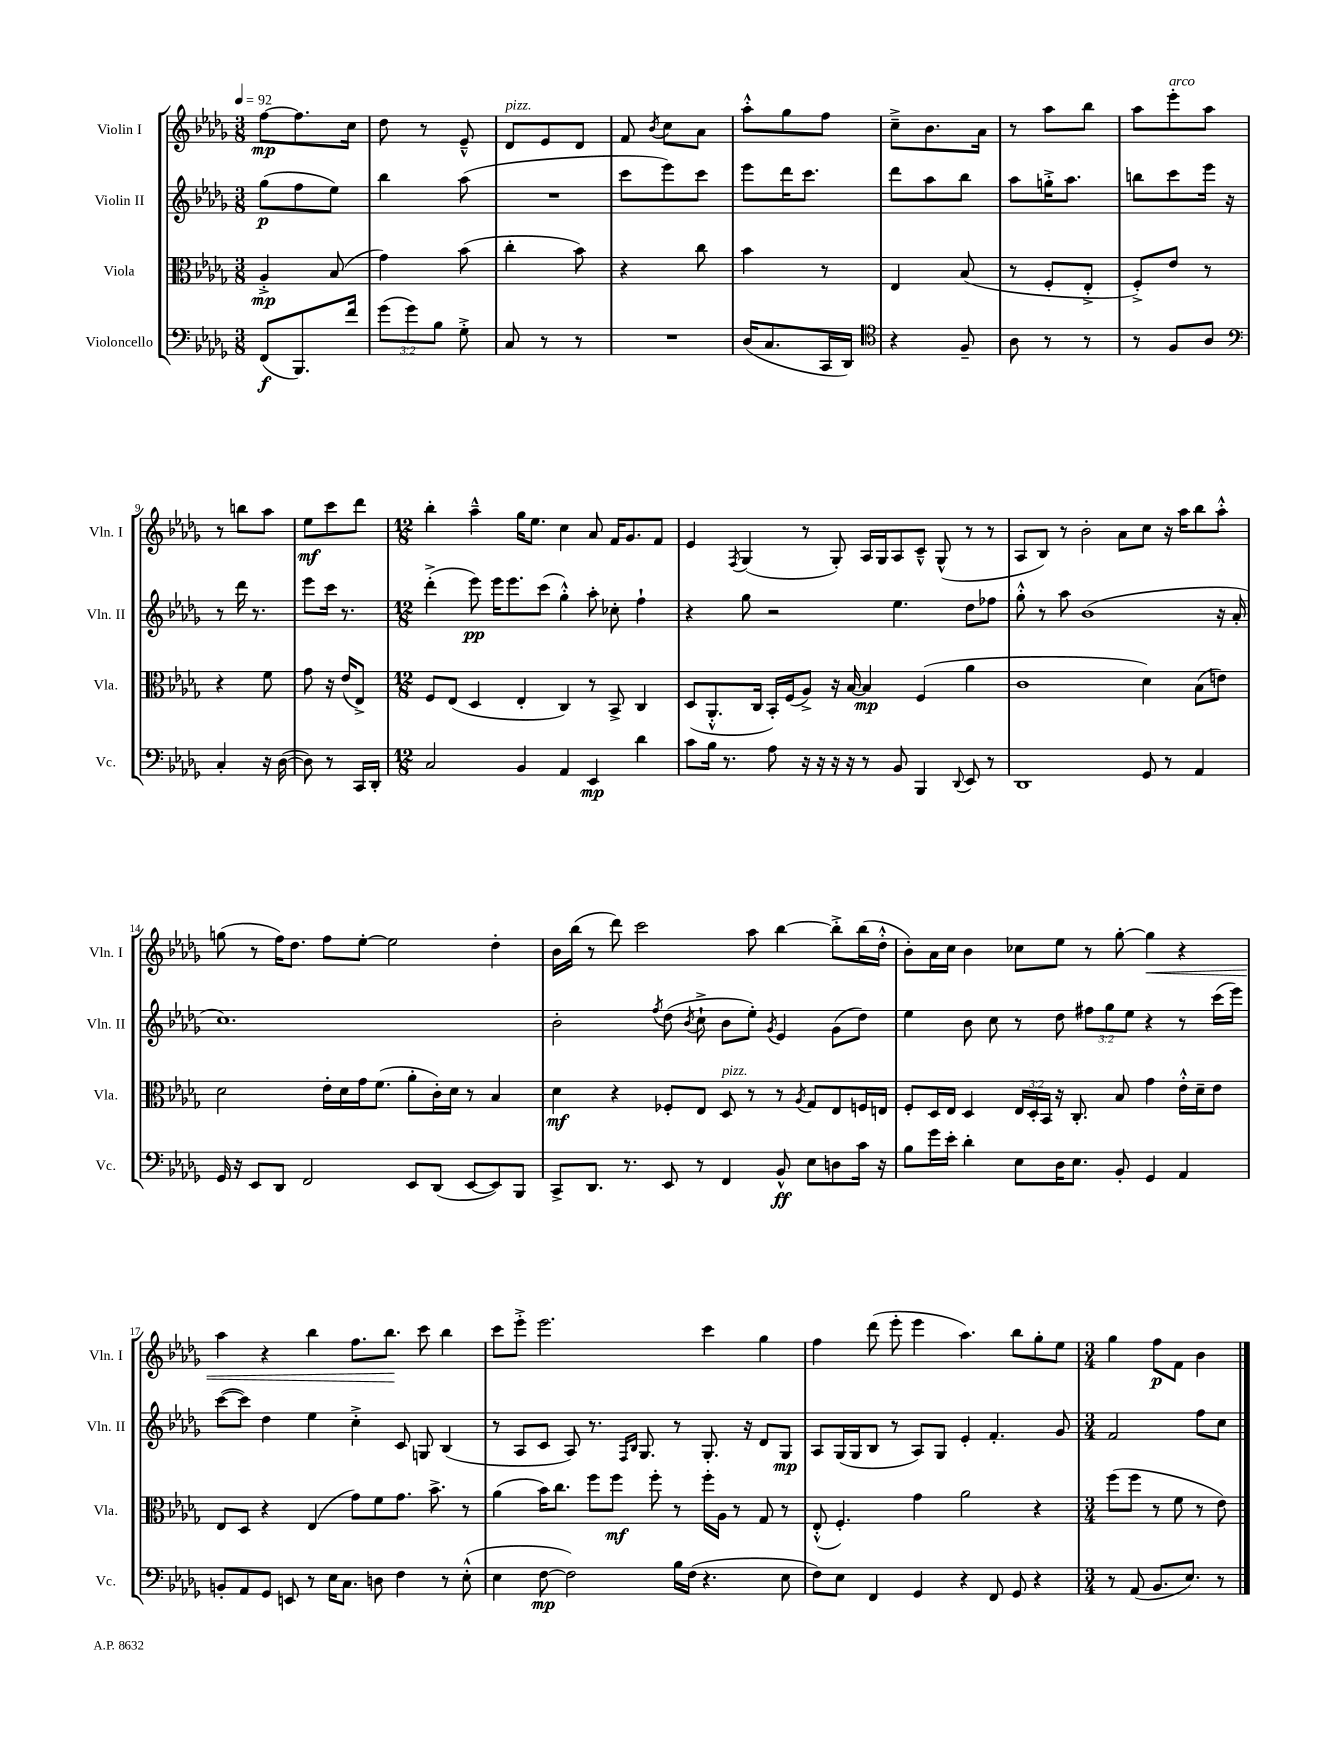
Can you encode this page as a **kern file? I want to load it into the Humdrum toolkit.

**kern	**dynam	**kern	**dynam	**kern	**dynam	**kern	**dynam
*part4	*part4	*part3	*part3	*part2	*part2	*part1	*part1
*staff4	*staff4	*staff3	*staff3	*staff2	*staff2	*staff1	*staff1
*I"Violoncello	*	*I"Viola	*	*I"Violin II	*	*I"Violin I	*
*I'Vc.	*	*I'Vla.	*	*I'Vln. II	*	*I'Vln. I	*
*clefF4	*	*clefC3	*	*clefG2	*	*clefG2	*
*k[b-e-a-d-g-]	*	*k[b-e-a-d-g-]	*	*k[b-e-a-d-g-]	*	*k[b-e-a-d-g-]	*
*M3/8	*	*M3/8	*	*M3/8	*	*M3/8	*
*MM92	*	*MM92	*	*MM92	*	*MM92	*
=1	=1	=1	=1	=1	=1	=1	=1
(8FF/L	f	4A-'^/	mp	(8gg-\L	p	[8ff\L	mp
8.BBB-/)	.	.	.	8ff\	.	8.ff\]	.
.	.	(8B-/	.	8ee-\J)	.	.	.
16f/Jk	.	.	.	.	.	16cc\Jk	.
=2	=2	=2	=2	=2	=2	=2	=2
(12g-\L	.	4g-\)	.	4bb-\	.	8dd-\	.
12g-\)	.	.	.	.	.	.	.
.	.	.	.	.	.	8r	.
12B-\J	.	.	.	.	.	.	.
8G-'^\	.	(8b-\	.	(8aa-\	.	8e-~^^/	.
=3	=3	=3	=3	=3	=3	=3	=3
!	!	!	!	!	!	!LO:TX:a:i:t=pizz.	!
8C/	.	4cc'\	.	4.r	.	8d-/L	.
8r	.	.	.	.	.	8e-/	.
8r	.	8b-\)	.	.	.	8d-/J	.
=4	=4	=4	=4	=4	=4	=4	=4
4.r	.	4r	.	8ccc\L	.	8f/	.
.	.	.	.	.	.	8qb-/	.
.	.	.	.	8eee-\)	.	8cc\L	.
.	.	8cc\	.	8ccc\J	.	8a-\J	.
=5	=5	=5	=5	=5	=5	=5	=5
(16D-/KL	.	4b-\	.	8eee-\L	.	8aa-'^^\L	.
8.C/	.	.	.	.	.	.	.
.	.	.	.	16ddd-\K	.	8gg-\	.
.	.	.	.	8.ccc\J	.	.	.
16CC/L	.	8r	.	.	.	8ff\J	.
16DD-/JJ)	.	.	.	.	.	.	.
=6	=6	=6	=6	=6	=6	=6	=6
*clefC4	*	*	*	*	*	*	*
4r	.	4E-/	.	8ddd-\L	.	8cc~^\L	.
.	.	.	.	8aa-\	.	8.b-\	.
8F~/	.	(8B-/	.	8bb-\J	.	.	.
.	.	.	.	.	.	16a-\Jk	.
=7	=7	=7	=7	=7	=7	=7	=7
8A-\	.	8r	.	8aa-\L	.	8r	.
8r	.	8F'/L	.	16ggn'^\K	.	8aa-\L	.
.	.	.	.	8.aa-\J	.	.	.
8r	.	8E-'^/J	.	.	.	8bb-\J	.
=8	=8	=8	=8	=8	=8	=8	=8
8r	.	8F'^/L)	.	8bbn\L	.	8aa-\L	.
!	!	!	!	!	!	!LO:TX:a:i:t=arco	!
8F/L	.	8e-/J	.	8ccc\	.	8eee-'\	.
8A-/J	.	8r	.	16eee-\Jk	.	8aa-\J	.
.	.	.	.	16r	.	.	.
!!LO:LB:g=z
=9	=9	=9	=9	=9	=9	=9	=9
*clefF4	*	*	*	*	*	*	*
4C'/	.	4r	.	8r	.	8r	.
.	.	.	.	16ddd-\	.	8bbn\L	.
.	.	.	.	8.r	.	.	.
16r	.	8f\	.	.	.	8aa-\J	.
([16D-\	.	.	.	.	.	.	.
=10	=10	=10	=10	=10	=10	=10	=10
8D-\])	.	8g-\	.	8eee-\L	.	8ee-\L	mf
8r	.	16r	.	16ccc\Jk	.	8ccc\	.
.	.	(16e-/KL	.	8.r	.	.	.
16CC/LL	.	8E-^/J)	.	.	.	8ddd-\J	.
16DD-'/JJ	.	.	.	.	.	.	.
=11	=11	=11	=11	=11	=11	=11	=11
*M12/8	*	*M12/8	*	*M12/8	*	*M12/8	*
2C/	.	8F/L	.	(4ddd-'^\	.	4bb-'\	.
.	.	(8E-/J	.	.	.	.	.
.	.	4D-/	.	8eee-\)	pp	4aa-~^^\	.
.	.	.	.	16eee-\KL	.	.	.
.	.	.	.	8.eee-\	.	.	.
4BB-/	.	4E-'/	.	.	.	16gg-\KL	.
.	.	.	.	.	.	8.ee-\J	.
.	.	.	.	(8ccc\J	.	.	.
4AA-/	.	4C/)	.	4gg-'^^\)	.	4cc\	.
4EE-/	mp	8r	.	8aa-'\	.	8a-/	.
.	.	8BB-^/	.	8cc-X'\	.	16f/KL	.
.	.	.	.	.	.	8.g-/	.
4d-\	.	4C/	.	4ff`\	.	.	.
.	.	.	.	.	.	8f/J	.
=12	=12	=12	=12	=12	=12	=12	=12
8c\L	.	(8D-/L	.	4r	.	4e-/	.
16B-\Jk	.	8.AA-'^^/	.	.	.	.	.
8.r	.	.	.	.	.	.	.
.	.	.	.	.	.	8qF/	.
.	.	.	.	8gg-\	.	(4G-/	.
.	.	16C/Jk	.	.	.	.	.
8A-\	.	16BB-'/LL)	.	2r	.	.	.
.	.	(16F/J	.	.	.	.	.
16r	.	8A-^/J)	.	.	.	8r	.
16r	.	.	.	.	.	.	.
16r	.	16r	.	.	.	8G-'/)	.
16r	.	[16B-/	.	.	.	.	.
8r	.	4B-/]	mp	.	.	16A-/LL	.
.	.	.	.	.	.	16G-/J	.
8BB-/	.	.	.	4.ee-\	.	8A-/	.
4BBB-/	.	(4F/	.	.	.	8c~^^/J	.
.	.	.	.	.	.	(8G-^^/	.
8qqDD-/	.	.	.	.	.	.	.
8EE-/	.	4a-\	.	8dd-\L	.	8r	.
8r	.	.	.	8ff-X\J	.	8r	.
=13	=13	=13	=13	=13	=13	=13	=13
1DD-	.	1c	.	8gg-'^^\	.	8A-/L	.
.	.	.	.	8r	.	8B-/J)	.
.	.	.	.	8aa-\	.	8r	.
.	.	.	.	(1b-	.	2b-'\	.
.	.	.	.	.	.	8a-\L	.
8GG-/	.	4d-\)	.	.	.	8cc\J	.
8r	.	.	.	.	.	16r	.
.	.	.	.	.	.	16aa-\KL	.
4AA-/	.	(8B-\L	.	.	.	8bb-\	.
.	.	8en\J)	.	16r	.	8aa-'^^\J	.
.	.	.	.	16a-'/	.	.	.
!!LO:LB:g=z
=14	=14	=14	=14	=14	=14	=14	=14
16GG-/	.	2d-\	.	1.cc)	.	(8ggn\	.
16r	.	.	.	.	.	.	.
8EE-/L	.	.	.	.	.	8r	.
8DD-/J	.	.	.	.	.	16ff\KL)	.
.	.	.	.	.	.	8.dd-\J	.
2FF/	.	.	.	.	.	.	.
.	.	16e-'\LL	.	.	.	8ff\L	.
.	.	16d-\	.	.	.	.	.
.	.	16g-\J	.	.	.	[8ee-'\J	.
.	.	(8.f\J	.	.	.	.	.
.	.	.	.	.	.	2ee-\]	.
8EE-/L	.	8a-'\L	.	.	.	.	.
(8DD-/J	.	16c'\L)	.	.	.	.	.
.	.	16d-\JJ	.	.	.	.	.
[8EE-/L	.	8r	.	.	.	.	.
8EE-/])	.	4B-/	.	.	.	4dd-'\	.
8BBB-/J	.	.	.	.	.	.	.
=15	=15	=15	=15	=15	=15	=15	=15
8CC^/L	.	4d-\	mf	2b-'\	.	16b-\LL	.
.	.	.	.	.	.	(16bb-\JJ	.
8.DD-/J	.	.	.	.	.	8r	.
.	.	4r	.	.	.	8ddd-\)	.
8.r	.	.	.	.	.	.	.
.	.	.	.	.	.	2ccc\	.
.	.	.	.	8qff/	.	.	.
8EE-/	.	8F-X'/L	.	(8dd-\	.	.	.
.	.	.	.	8qb-/	.	.	.
8r	.	8E-/J	.	8cc`^\	.	.	.
!	!	!LO:TX:a:i:t=pizz.	!	!	!	!	!
4FF/	.	8D-/	.	8b-\L	.	.	.
.	.	8r	.	8ee-'\J)	.	8aa-\	.
.	.	.	.	8qg-/	.	.	.
8BB-^^/	ff	8r	.	4e-/	.	[4bb-\	.
.	.	8qA-/	.	.	.	.	.
8E-\L	.	8G-/L	.	.	.	.	.
8Dn\	.	8E-/	.	(8g-\L	.	8bb-'^\L]	.
16c\Jk	.	16Fn/L	.	8dd-\J)	.	(16bb-\L	.
16r	.	16En/JJ	.	.	.	16dd-'^^\JJ	.
=16	=16	=16	=16	=16	=16	=16	=16
8B-\L	.	8F'/L	.	4ee-\	.	8b-'\L)	.
16g-\L	.	16D-/L	.	.	.	16a-\L	.
16e-'\JJ	.	16E-/JJ	.	.	.	16cc\JJ	.
4d-'\	.	4D-/	.	8b-\	.	4b-\	.
.	.	.	.	8cc\	.	.	.
8E-\L	.	24E-/LL	.	8r	.	8cc-X\L	.
.	.	24D-'/	.	.	.	.	.
.	.	24BB-/JJ	.	.	.	.	.
16D-\K	.	16r	.	8dd-\	.	8ee-\J	.
8.E-\J	.	8.C'/	.	.	.	.	.
.	.	.	.	12ff#X\L	.	8r	.
.	.	.	.	12gg-\	.	.	.
8BB-'/	.	8B-/	.	.	.	[8gg-'\	.
.	.	.	.	12ee-\J	.	.	.
!	!	!	!	!	!	!	!LO:HP:b
4GG-/	.	4g-\	.	4r	.	4gg-\]	<
4AA-/	.	16e-'^^\LL	.	8r	.	4r	.
.	.	16d-~\J	.	.	.	.	.
.	.	8e-\J	.	(16ccc\LL	.	.	.
.	.	.	.	16eee-\JJ)	.	.	.
!!LO:LB:g=z
=17	=17	=17	=17	=17	=17	=17	=17
8BBn'/L	.	8E-/L	.	([8ccc\L	.	4aa-\	.
8AA-/	.	8D-/J	.	8ccc\J])	.	.	.
8GG-/J	.	4r	.	4dd-\	.	4r	.
8EEn/	.	.	.	.	.	.	.
8r	.	(4E-/	.	4ee-\	.	4bb-\	.
16E-\KL	.	.	.	.	.	.	.
8.C\J	.	.	.	.	.	.	.
.	.	8g-\L)	.	4cc'^\	.	8.ff\L	.
8Dn\	.	8f\	.	.	.	.	.
.	.	.	.	.	.	8.bb-\J	.
4F\	.	8.g-\J	.	8c/	.	.	.
.	.	.	.	8Gn/	.	8ccc\	[
.	.	8.b-^\	.	.	.	.	.
8r	.	.	.	(4B-/	.	4bb-\	.
(8E-'^^\	.	8r	.	.	.	.	.
=18	=18	=18	=18	=18	=18	=18	=18
4E-\	.	(4a-\	.	8r	.	8ccc\L	.
.	.	.	.	8A-/L	.	8eee-'^\J	.
[8F\	mp	16b-\KL)	.	8c/J	.	2.eee-\	.
.	.	8.cc\J	.	.	.	.	.
2F\])	.	.	.	8A-/)	.	.	.
.	.	8ff\L	.	8.r	.	.	.
.	.	8ff\J	mf	.	.	.	.
.	.	.	.	16qqF/LL	.	.	.
.	.	.	.	16qqB-/JJ	.	.	.
.	.	.	.	8.G-/	.	.	.
.	.	8ff'\	.	.	.	.	.
16B-\LL	.	8r	.	8r	.	.	.
(16F\JJ	.	.	.	.	.	.	.
4.r	.	16ff'\LL	.	8.G-'/	.	4ccc\	.
.	.	16A-\JJ	.	.	.	.	.
.	.	8r	.	.	.	.	.
.	.	.	.	16r	.	.	.
.	.	8G-/	.	8d-/L	.	4gg-\	.
8E-\	.	8r	.	8G-/J	mp	.	.
=19	=19	=19	=19	=19	=19	=19	=19
8F\L)	.	(8E-'^^/	.	8A-/L	.	4ff\	.
8E-\J	.	4.F'/)	.	(16G-/L	.	.	.
.	.	.	.	16G-/J	.	.	.
4FF/	.	.	.	8B-/J	.	(8ddd-\	.
.	.	.	.	8r	.	8eee-'\	.
4GG-/	.	4g-\	.	8A-/L)	.	4eee-\	.
.	.	.	.	8G-/J	.	.	.
4r	.	2a-\	.	4e-'/	.	4.aa-\)	.
8FF/	.	.	.	4.f'/	.	.	.
8GG-/	.	.	.	.	.	8bb-\L	.
4r	.	4r	.	.	.	8gg-'\	.
.	.	.	.	8g-/	.	8ee-\J	.
=20	=20	=20	=20	=20	=20	=20	=20
*M3/4	*	*M3/4	*	*M3/4	*	*M3/4	*
8r	.	(8ff\L	.	2f/	.	4gg-\	.
(8AA-/	.	8ff\J	.	.	.	.	.
8.BB-/L	.	8r	.	.	.	8ff\L	p
.	.	8f\	.	.	.	8f\J	.
8.E-/J)	.	.	.	.	.	.	.
.	.	8r	.	8ff\L	.	4b-\	.
8r	.	8e-\)	.	8cc\J	.	.	.
==	==	==	==	==	==	==	==
*-	*-	*-	*-	*-	*-	*-	*-
